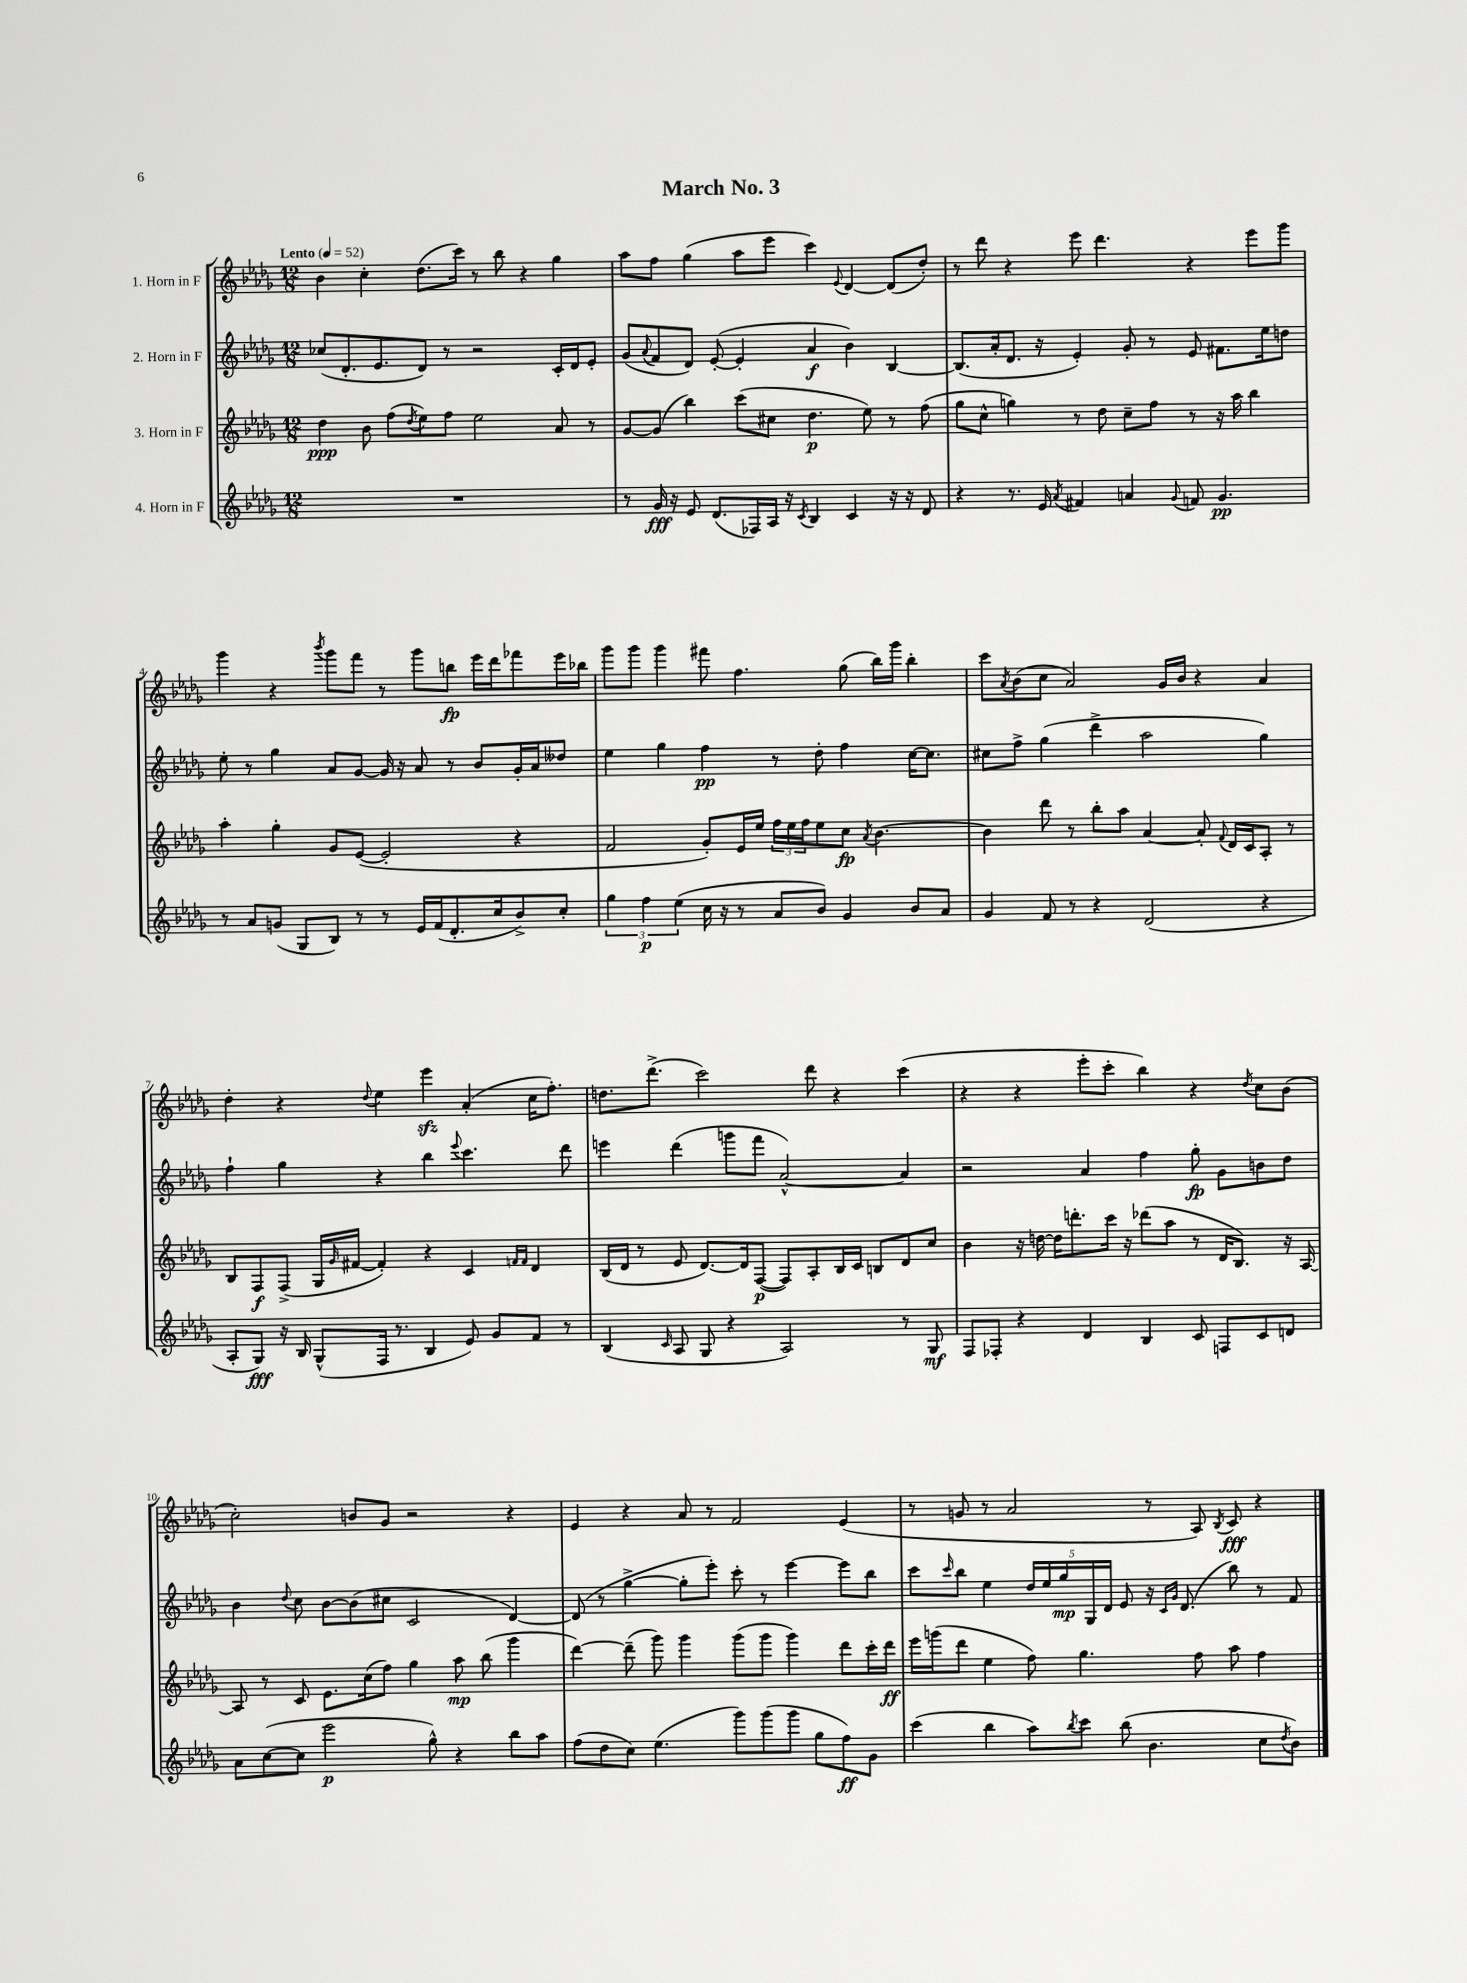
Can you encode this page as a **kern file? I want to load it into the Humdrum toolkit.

**kern	**dynam	**kern	**dynam	**kern	**dynam	**kern	**dynam
*part4	*part4	*part3	*part3	*part2	*part2	*part1	*part1
*staff4	*staff4	*staff3	*staff3	*staff2	*staff2	*staff1	*staff1
*I"4. Horn in F	*	*I"3. Horn in F	*	*I"2. Horn in F	*	*I"1. Horn in F	*
*clefG2	*	*clefG2	*	*clefG2	*	*clefG2	*
*k[b-e-a-d-g-]	*	*k[b-e-a-d-g-]	*	*k[b-e-a-d-g-]	*	*k[b-e-a-d-g-]	*
*M12/8	*	*M12/8	*	*M12/8	*	*M12/8	*
*MM52	*	*MM52	*	*MM52	*	*MM52	*
=1	=1	=1	=1	=1	=1	=1	=1
!	!	!	!	!	!	!LO:TX:a:B:t=Lento	!
1.r	.	4dd-\	ppp	(8cc-X/L	.	4b-\	.
.	.	.	.	8.d-'/	.	.	.
.	.	8b-\	.	.	.	4cc'\	.
.	.	.	.	8.e-/	.	.	.
.	.	(8ff\L	.	.	.	.	.
.	.	8qdd-/	.	.	.	.	.
.	.	8ee-\)	.	8d-/J)	.	(8.dd-\L	.
.	.	8ff\J	.	8r	.	.	.
.	.	.	.	.	.	16ccc\Jk)	.
.	.	2ee-\	.	2r	.	8r	.
.	.	.	.	.	.	8bb-\	.
.	.	.	.	.	.	4r	.
.	.	8a-/	.	16c'/LL	.	4gg-\	.
.	.	.	.	16d-/J	.	.	.
.	.	8r	.	8e-'/J	.	.	.
=2	=2	=2	=2	=2	=2	=2	=2
8r	.	[8g-/L	.	(8g-/L	.	8aa-\L	.
.	.	.	.	8qqa-/	.	.	.
16g-/	fff	(8g-/J]	.	8f/	.	8ff\J	.
16r	.	.	.	.	.	.	.
8e-/	.	4bb-\)	.	8d-/J)	.	(4gg-\	.
(8.d-/L	.	.	.	([8e-'/	.	.	.
.	.	(8ccc\L	.	4e-'/]	.	8aa-\L	.
16F-X/L)	.	.	.	.	.	.	.
16A-/JJ	.	8cc#X\J	.	.	.	8eee-\J	.
16r	.	.	.	.	.	.	.
8qc/	.	.	.	.	.	.	.
4B-/	.	4.dd-\	p	4a-/	f	4ccc\)	.
.	.	.	.	.	.	8qqe-/	.
4c/	.	.	.	4b-\)	.	[4d-/	.
.	.	8ee-\)	.	.	.	.	.
16r	.	8r	.	[4B-/	.	(8d-/L]	.
16r	.	.	.	.	.	.	.
8d-/	.	(8ff\	.	.	.	8dd-'/J)	.
=3	=3	=3	=3	=3	=3	=3	=3
4r	.	8gg-\L	.	(8.B-/L]	.	8r	.
.	.	8cc^^\J	.	.	.	8ddd-\	.
.	.	.	.	16a-'/k	.	.	.
8.r	.	4ggn\)	.	8.d-/J	.	4r	.
16e-/	.	.	.	16r	.	.	.
8qa-/	.	.	.	.	.	.	.
4f#X/	.	8r	.	4e-'/)	.	8eee-\	.
.	.	8dd-\	.	.	.	4.ddd-\	.
4an/	.	8cc~\L	.	8g-'/	.	.	.
.	.	8ff\J	.	8r	.	.	.
8qqg-/	.	.	.	.	.	.	.
8fn/	.	8r	.	8e-/	.	4r	.
4.g-/	pp	16r	.	8.f#X\L	.	.	.
.	.	16aa-\	.	.	.	.	.
.	.	4bb-\	.	.	.	8eee-\L	.
.	.	.	.	16ee-\k	.	.	.
.	.	.	.	8ddn\J	.	8ggg-\J	.
!!LO:LB:g=z
=4	=4	=4	=4	=4	=4	=4	=4
8r	.	4aa-'\	.	8ee-'\	.	4ggg-\	.
8a-/L	.	.	.	8r	.	.	.
(8gn/J	.	4gg-'\	.	4gg-\	.	4r	.
8G-/L	.	.	.	.	.	.	.
.	.	.	.	.	.	8qbbb-/	.
8B-/J)	.	8g-/L	.	8a-/L	.	8ggg-\L	.
8r	.	([8e-/J	.	[8g-/J	.	8fff\J	.
8r	.	2e-'/]	.	16g-/]	.	8r	.
.	.	.	.	16r	.	.	.
16e-/LL	.	.	.	8a-/	.	8ggg-\L	.
(16f/J	.	.	.	.	.	.	.
8.d-'/	.	.	.	8r	.	8bbn\J	fp
.	.	.	.	8b-/L	.	16eee-\LL	.
16cc/k	.	.	.	.	.	16ddd-\J	.
8b-^/)	.	4r	.	16g-'/L	.	8fff-X\	.
.	.	.	.	16a-/J	.	.	.
8cc'/J	.	.	.	8dd--X/J	.	16eee-\L	.
.	.	.	.	.	.	16bb-X\JJ	.
=5	=5	=5	=5	=5	=5	=5	=5
6gg-\	.	2f/	.	4ee-\	.	8ggg-\L	.
.	.	.	.	.	.	8ggg-\J	.
6ff\	p	.	.	.	.	.	.
.	.	.	.	4gg-\	.	4ggg-\	.
(6ee-\	.	.	.	.	.	.	.
16cc\	.	8g-'/L)	.	4ff\	pp	8fff#X\	.
16r	.	.	.	.	.	.	.
8r	.	16e-/L	.	.	.	4.ff\	.
.	.	16ee-/JJ	.	.	.	.	.
8a-/L	.	24ff\LL	.	8r	.	.	.
.	.	24ee-\	.	.	.	.	.
.	.	24ff\J	.	.	.	.	.
8b-/J)	.	8ee-\	.	8dd-'\	.	.	.
4g-/	.	8cc\J	fp	4ff\	.	(8gg-\	.
.	.	8qa-/	.	.	.	.	.
.	.	[4.b-\	.	.	.	16bb-\LL)	.
.	.	.	.	.	.	16ggg-\JJ	.
8b-/L	.	.	.	[16cc\KL	.	4bb-'\	.
.	.	.	.	8.cc\J]	.	.	.
8a-/J	.	.	.	.	.	.	.
=6	=6	=6	=6	=6	=6	=6	=6
4g-/	.	4b-\]	.	8cc#X\L	.	8ccc\L	.
.	.	.	.	.	.	8qa-/	.
.	.	.	.	8ff^\J	.	(8b-\	.
8f/	.	8ddd-\	.	(4gg-\	.	8cc\J	.
8r	.	8r	.	.	.	2a-/)	.
4r	.	8bb-'\L	.	4ddd-^\	.	.	.
.	.	8aa-\J	.	.	.	.	.
(2d-/	.	[4a-/	.	2aa-\	.	.	.
.	.	.	.	.	.	16g-/LL	.
.	.	.	.	.	.	16b-/JJ	.
.	.	8a-'/]	.	.	.	4r	.
.	.	8qqf/	.	.	.	.	.
.	.	16d-/LL	.	.	.	.	.
.	.	16c/J	.	.	.	.	.
4r	.	8A-'/J	.	4gg-\)	.	4a-/	.
.	.	8r	.	.	.	.	.
!!LO:LB:g=z
=7	=7	=7	=7	=7	=7	=7	=7
8A-'/L	.	8B-/L	.	4ff`\	.	4dd-'\	.
8G-/J)	fff	8F/	f	.	.	.	.
16r	.	(8F^/J	.	4gg-\	.	4r	.
16B-/	.	.	.	.	.	.	.
(8G-^^/L	.	16G-/LL	.	.	.	.	.
.	.	16qqg-/	.	.	.	.	.
.	.	[16f#X/JJ	.	.	.	.	.
.	.	.	.	.	.	8qqdd-/	.
16F/Jk	.	4f#'/])	.	4r	.	4ee-\	.
8.r	.	.	.	.	.	.	.
4B-/	.	4r	.	4bb-\	.	4eee-zz\	.
.	.	.	.	8qqeee-/	.	.	.
8e-/)	.	4c/	.	4.ccc\	.	(4a-'/	.
8g-/L	.	.	.	.	.	.	.
.	.	16qqfn/LL	.	.	.	.	.
.	.	16qqf/JJ	.	.	.	.	.
8f/J	.	4d-/	.	.	.	16cc\KL	.
.	.	.	.	.	.	8.ff'\J)	.
8r	.	.	.	8ddd-\	.	.	.
=8	=8	=8	=8	=8	=8	=8	=8
(4B-/	.	(16B-/LL	.	4eeen\	.	8.ddn\L	.
.	.	16d-/JJ	.	.	.	.	.
.	.	8r	.	.	.	.	.
.	.	.	.	.	.	(8.ddd-^\J	.
16qqc/	.	.	.	.	.	.	.
8A-/	.	8e-/	.	(4ddd-\	.	.	.
8G-/	.	[8.d-/L)	.	.	.	2ccc\)	.
4r	.	.	.	8gggn\L	.	.	.
.	.	16d-/k]	.	.	.	.	.
.	.	([8F/J	p	8fff\J	.	.	.
2A-/)	.	8F/L])	.	[2a-^^/)	.	.	.
.	.	8A-'/	.	.	.	8ddd-\	.
.	.	16B-/L	.	.	.	4r	.
.	.	16c/JJ	.	.	.	.	.
.	.	8Bn/L	.	.	.	.	.
8r	.	8d-/	.	4a-/]	.	(4ccc\	.
8G-/	mf	8cc/J	.	.	.	.	.
=9	=9	=9	=9	=9	=9	=9	=9
8F/L	.	4b-\	.	2r	.	4r	.
8F-X'/J	.	.	.	.	.	.	.
4r	.	16r	.	.	.	4r	.
.	.	[16ddn\	.	.	.	.	.
.	.	16dd\KL]	.	.	.	.	.
.	.	8.dddn'\	.	.	.	.	.
4d-/	.	.	.	4a-/	.	8eee-'\L	.
.	.	16ccc\Jk	.	.	.	8ccc'\J	.
.	.	16r	.	.	.	.	.
4B-/	.	(8ddd-X\L	.	4ff\	.	4bb-\)	.
.	.	8aa-\J	.	.	.	.	.
8c/	.	8r	.	8gg-'\	fp	4r	.
8Fn/L	.	16d-/KL	.	8g-\L	.	.	.
.	.	8.B-/J)	.	.	.	.	.
.	.	.	.	.	.	8qdd-/	.
8c/	.	.	.	8bn\	.	8cc\L	.
8dn/J	.	16r	.	8dd-\J	.	(8b-\J	.
.	.	[16A-/	.	.	.	.	.
!!LO:LB:g=z
=10	=10	=10	=10	=10	=10	=10	=10
8a-\L	.	8A-/]	.	4b-\	.	2cc'\)	.
([8cc\	.	8r	.	.	.	.	.
.	.	.	.	8qqdd-/	.	.	.
8cc\J]	.	8c/	.	8cc\	.	.	.
2eee-\	p	8.e-\L	.	[8b-\L	.	.	.
.	.	.	.	(8b-\]	.	8bn/L	.
.	.	(16cc\k	.	.	.	.	.
.	.	8ff\J)	.	8cc#X\J	.	8g-/J	.
.	.	4gg-\	.	2c/	.	2r	.
8gg-^^\)	.	.	.	.	.	.	.
4r	.	8aa-\	mp	.	.	.	.
.	.	(8bb-\	.	.	.	.	.
8bb-\L	.	4ggg-\	.	[4d-/)	.	4r	.
8aa-\J	.	.	.	.	.	.	.
=11	=11	=11	=11	=11	=11	=11	=11
(8ff\L	.	[4ddd-\)	.	(8d-/]	.	4e-/	.
8dd-\	.	.	.	8r	.	.	.
8cc\J)	.	(8ddd-~\]	.	[4gg-^\	.	4r	.
(4.ee-\	.	8ggg-\)	.	.	.	.	.
.	.	4ggg-\	.	8gg-'\L]	.	8a-/	.
.	.	.	.	8eee-'\J)	.	8r	.
8ggg-\L)	.	(8ggg-\L	.	8ccc'\	.	2f/	.
(8ggg-\	.	8ggg-\J	.	8r	.	.	.
8ggg-\J	.	4ggg-\)	.	[4eee-\	.	.	.
8gg-\L	.	.	.	.	.	.	.
8ff\)	ff	8ddd-\L	.	8eee-\L]	.	(4e-/	.
8g-\J	.	16ccc'\L	.	8bb-\J	.	.	.
.	.	16ddd-\JJ	ff	.	.	.	.
=12	=12	=12	=12	=12	=12	=12	=12
(4ccc\	.	16eee-\LL	.	8ccc\L	.	8r	.
.	.	(16gggn\J	.	.	.	.	.
.	.	.	.	16qqccc/	.	.	.
.	.	8ddd-\J	.	8bb-\J	.	8gn/	.
4bb-\	.	4ee-\	.	4ee-\	.	8r	.
.	.	.	.	.	.	2a-/	.
8aa-\L)	.	8ff\)	.	20dd-/LL	.	.	.
.	.	.	.	20ee-/	.	.	.
.	.	.	.	20gg-/	mp	.	.
8qbb-/	.	.	.	.	.	.	.
8ccc\J	.	4.gg-\	.	.	.	.	.
.	.	.	.	20G-/	.	.	.
.	.	.	.	20d-/JJ	.	.	.
(8bb-\	.	.	.	8e-/	.	.	.
4.b-\	.	.	.	16r	.	8r	.
.	.	.	.	16qqc/LL	.	.	.
.	.	.	.	16qqg-/JJ	.	.	.
.	.	.	.	(8.d-/	.	.	.
.	.	8ff\	.	.	.	8A-/)	.
.	.	.	.	.	.	8qB-/	.
.	.	8aa-\	.	8bb-\)	.	8c/	fff
8cc\L	.	4ff\	.	8r	.	4r	.
8qdd-/	.	.	.	.	.	.	.
8b-\J)	.	.	.	8f/	.	.	.
==	==	==	==	==	==	==	==
*-	*-	*-	*-	*-	*-	*-	*-
